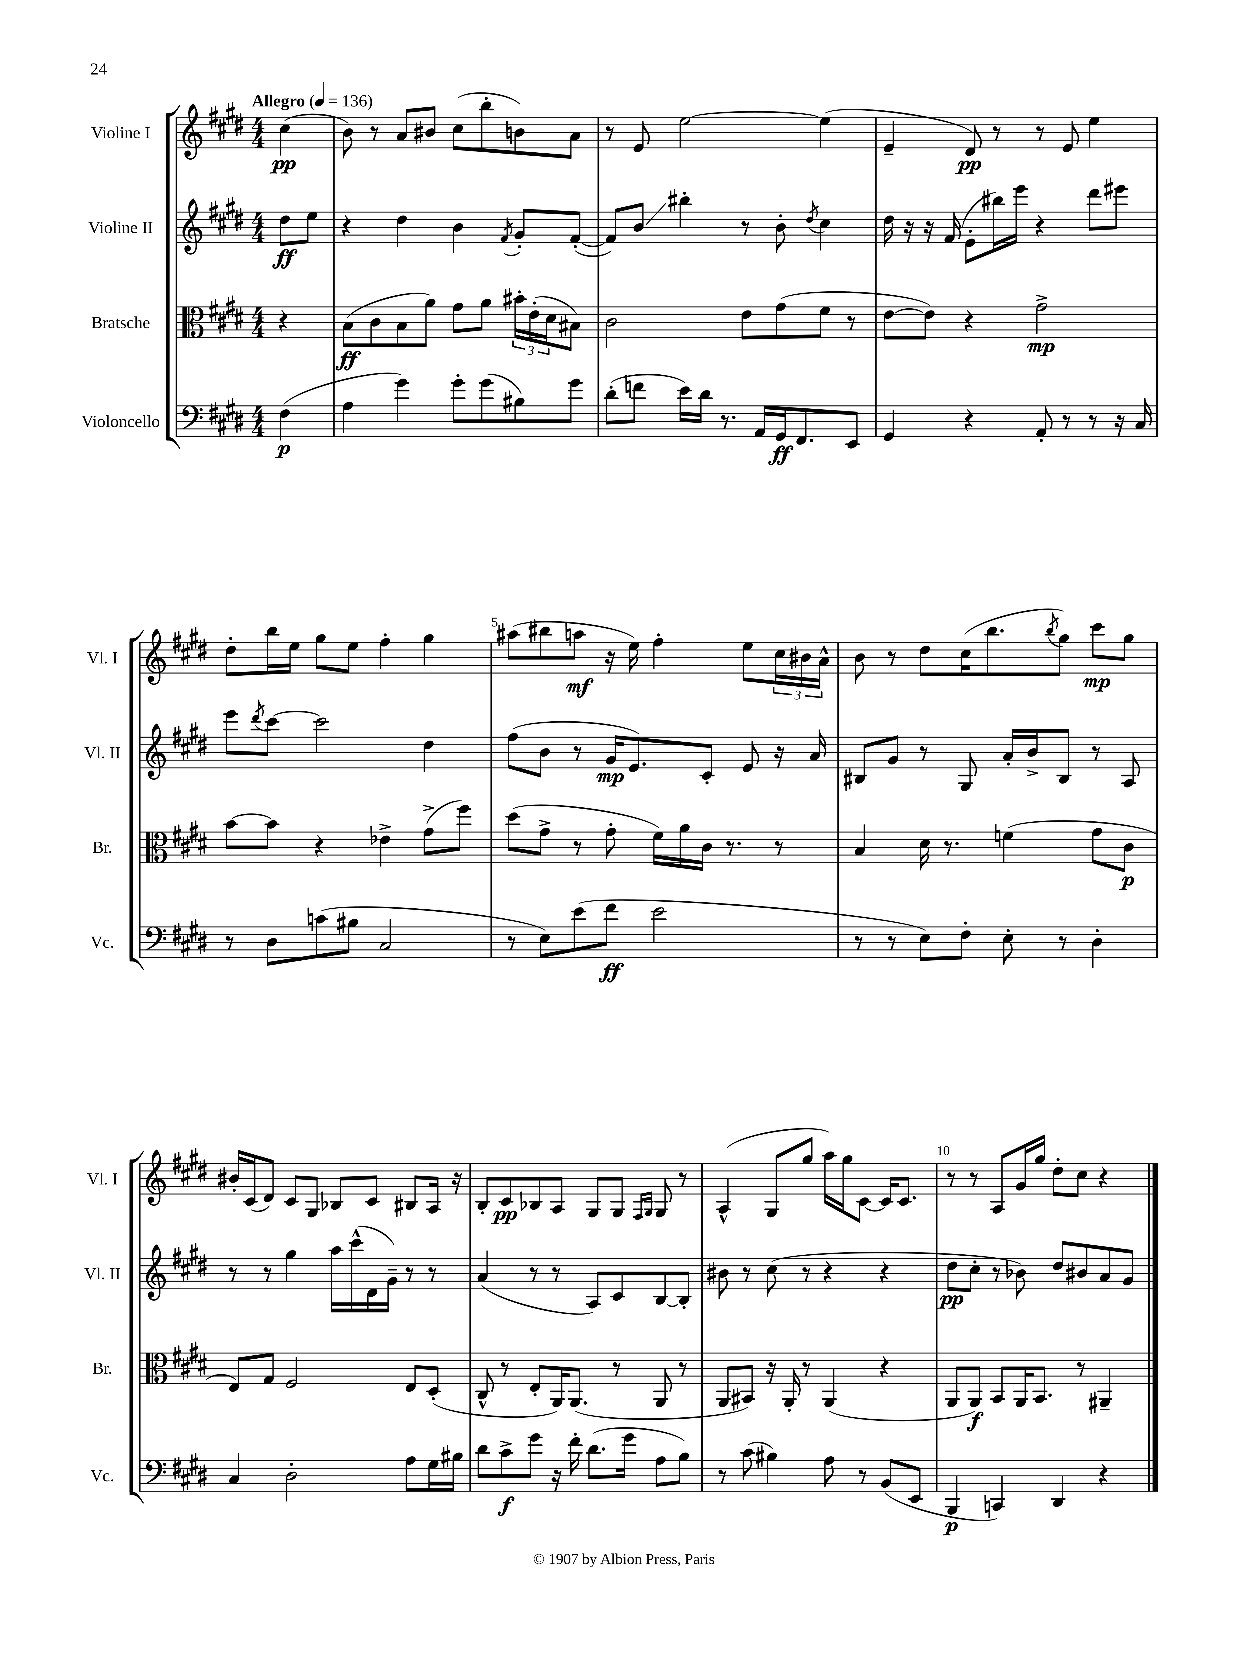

**kern	**kern	**kern	**kern
*staff4	*staff3	*staff2	*staff1
*clefF4	*clefC3	*clefG2	*clefG2
*k[f#c#g#d#]	*k[f#c#g#d#]	*k[f#c#g#d#]	*k[f#c#g#d#]
*M4/4	*M4/4	*M4/4	*M4/4
*MM136	*MM136	*MM136	*MM136
(4F#	4r	8dd#	(4cc#
.	.	8ee	.
=	=	=	=
4A	(8B	4r	8b)
.	8c#	.	8r
4g#)	8B	4dd#	8a
.	8a)	.	8b#
8g#'	8g#	4b	(8cc#
(8g#	8a	.	8bb'
.	.	8qf#	.
8B#)	24b#'	8g#'	8b)
.	(24e'	.	.
.	24d#	.	.
8g#	8B#)	([8f#'	8a
=	=	=	=
(8d#'	2c#	8f#])	8r
8f	.	8b	8e
16e)	.	4bb#'	[2ee
16d#	.	.	.
8.r	.	.	.
.	8e	8r	.
16AA	.	.	.
16GG#	(8g#	8b'	.
8.FF#	.	.	.
.	.	8qdd#	.
.	8f#	4cc#	(4ee]
8EE	8r	.	.
=	=	=	=
4GG#	[8e	16dd#	4e~
.	.	16r	.
.	8e])	16r	.
.	.	(16f#	.
4r	4r	8e'	8d#)
.	.	16bb#)	8r
.	.	16eee	.
8AA'	2g#^	4r	8r
8r	.	.	8e
8r	.	8ddd#	4ee
16r	.	8eee#	.
16C#	.	.	.
=	=	=	=
8r	[8b	8eee	8dd#'
.	.	8qddd#	.
8D#	8b]	[8ccc#	16bb
.	.	.	16ee
(8c	4r	2ccc#]	8gg#
8B#	.	.	8ee
2C#	4e-^	.	4ff#'
.	(8g#^	4dd#	4gg#
.	8ff#)	.	.
=	=	=	=
8r	(8dd#	(8ff#	(8aa#
8E)	8g#^	8b	8bb#
(8e	8r	8r	8aa
8f#	8g#'	16g#	16r
.	.	8.e)	16ee)
2e	16f#)	.	4ff#'
.	16a	.	.
.	16c#	8c#'	.
.	8.r	.	.
.	.	8e	8ee
.	8r	16r	24cc#
.	.	.	24b#
.	.	16a	.
.	.	.	24a^^
=	=	=	=
8r	4B	8B#	8b
8r	.	8g#	8r
8E)	16d#	8r	8dd#
.	8.r	.	.
8F#'	.	8G#	(16cc#
.	.	.	8.bb
8E'	(4f	16a'	.
.	.	16b^	.
.	.	.	8qbb
8r	.	8B#	8gg#)
4D#'	8g#	8r	8ccc#
.	8c#	8A	8gg#
=	=	=	=
4C#	8E)	8r	16b#'
.	.	.	(16c#
.	8G#	8r	8d#)
2D#'	2F#	4gg#	8c#
.	.	.	8G#
.	.	16aa	8B-
.	.	(16ccc#^^	.
.	.	16d#	8c#
.	.	16g#~)	.
8A	8E	8r	8B#
16G#	(8D#'	8r	16A
16B#	.	.	16r
=	=	=	=
8d#	8C#^^	(4a	8B'
8c#^	8r	.	8c#
8g#	8E'	8r	8B-
16r	16AA)	8r	8A
16f#'	(8.AA	.	.
(8.d#	.	8A)	8G#
.	8r	8c#	8G#
16g#	.	.	.
.	.	.	16qqF#
.	.	.	16qqG#
8A	8AA	[8B	8G#
8B)	8r	8B']	8r
=	=	=	=
8r	8AA	8b#	(4A^^
(8c#	8BB#)	8r	.
4B#)	16r	(8cc#	8G#
.	16AA'	.	.
.	8r	8r	8gg#
8A	(4AA	4r	16aa)
.	.	.	16gg#
8r	.	.	[8c#
(8BB	4r	4r	16c#]
.	.	.	8.c#
8EE	.	.	.
=	=	=	=
4BBB	8AA	8dd#	8r
.	8AA)	8cc#'	8r
4CC)	8BB	8r	8A
.	16AA	8b-)	16g#
.	8.BB	.	16gg#
4DD#	.	8dd#	8dd#'
.	8r	8b#	8cc#
4r	4AA#~	8a	4r
.	.	8g#	.
==	==	==	==
*-	*-	*-	*-
